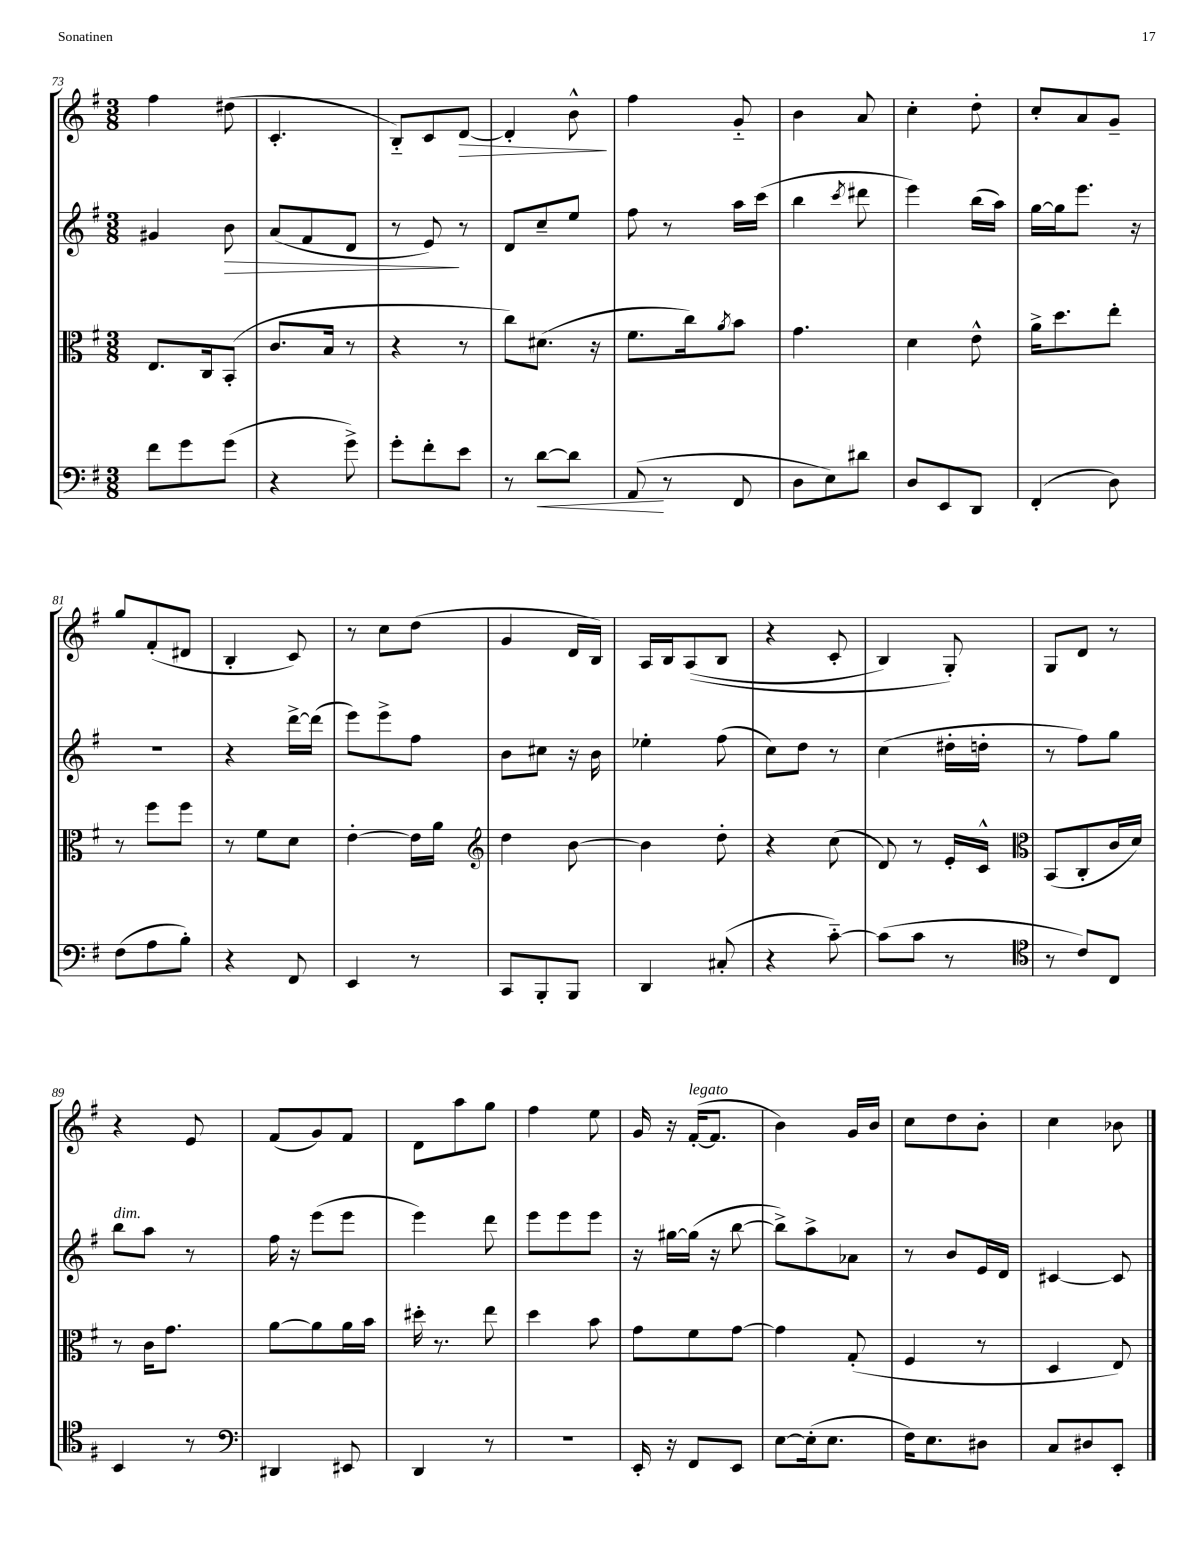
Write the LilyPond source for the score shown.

<<
\new StaffGroup <<
\new Staff = "s0" {
    \clef treble \key g \major \numericTimeSignature \time 3/8
    fis''4 dis''8( |
    c'4.-. |
    b8-_) c'8 d'8~\> |
    d'4-. b'8-^\! |
    fis''4 g'8-_ |
    b'4 a'8 |
    c''4-. d''8-. |
    c''8-. a'8 g'8-- |
    g''8 fis'8-.( dis'8 |
    b4-. c'8) |
    r8 c''8 d''8( |
    g'4 d'16 b16) |
    a16 b16 a8(\( b8 |
    r4 c'8-. |
    b4) g8-.\) |
    g8 d'8 r8 |
    r4 e'8 |
    fis'8( g'8) fis'8 |
    d'8 a''8 g''8 |
    fis''4 e''8 |
    g'16 r16 fis'16~-.^\markup { \italic "legato" }( fis'8. |
    b'4) g'16 b'16 |
    c''8 d''8 b'8-. |
    c''4 bes'8 \bar "|." |
}
\new Staff = "s1" {
    \clef treble \key g \major \numericTimeSignature \time 3/8
    gis'4 b'8\> |
    a'8( fis'8 d'8 |
    r8 e'8\!) r8 |
    d'8 c''8-- e''8 |
    fis''8 r8 a''16 c'''16( |
    b''4 \acciaccatura { c'''8 } dis'''8 |
    e'''4) b''16( a''16) |
    g''16~ g''16 e'''8. r16 |
    r4. |
    r4 d'''16~-> d'''16( |
    e'''8) e'''8-> fis''8 |
    b'8 cis''8 r16 b'16 |
    ees''4-. fis''8( |
    c''8) d''8 r8 |
    c''4( dis''16-. d''16-. |
    r8 fis''8) g''8 |
    b''8^\markup { \italic "dim." } a''8 r8 |
    fis''16 r16 e'''8( e'''8 |
    e'''4) d'''8 |
    e'''8 e'''8 e'''8 |
    r16 gis''16~ gis''16( r16 b''8~ |
    b''8->) a''8-> aes'8 |
    r8 b'8 e'16 d'16 |
    cis'4~ cis'8 \bar "|." |
}
\new Staff = "s2" {
    \clef alto \key g \major \numericTimeSignature \time 3/8
    e8. c16 b,8-.( |
    c'8. b16 r8 |
    r4 r8 |
    c''8) dis'8.( r16 |
    fis'8. c''16) \acciaccatura { a'8 } b'8 |
    g'4. |
    d'4 e'8-^ |
    a'16-> d''8. e''8-. |
    r8 fis''8 fis''8 |
    r8 fis'8 d'8 |
    e'4~-. e'16 a'16 |
    \clef treble d''4 b'8~ |
    b'4 d''8-. |
    r4 c''8( |
    d'8) r8 e'16-. c'16-^ |
    \clef alto b,8( c8-. c'16 d'16) |
    r8 c'16 g'8. |
    a'8~ a'8 a'16 b'16 |
    dis''16-. r8. e''8 |
    d''4 b'8 |
    g'8 fis'8 g'8~ |
    g'4 g8-.( |
    fis4 r8 |
    d4 e8) \bar "|." |
}
\new Staff = "s3" {
    \clef bass \key g \major \numericTimeSignature \time 3/8
    fis'8 g'8 g'8( |
    r4 g'8->) |
    g'8-. fis'8-. e'8 |
    r8 d'8~\< d'8 |
    a,8\!( r8 fis,8 |
    d8 e8) dis'8 |
    d8 e,8 d,8 |
    fis,4-.( d8) |
    fis8( a8 b8-.) |
    r4 fis,8 |
    e,4 r8 |
    c,8 b,,8-. b,,8 |
    d,4 cis8-.( |
    r4 c'8~-_) |
    c'8( c'8 r8 |
    \clef tenor r8 c'8) c8 |
    b,4 r8 |
    \clef bass dis,4 eis,8 |
    d,4 r8 |
    R4. |
    e,16-. r16 fis,8 e,8 |
    e8~ e16-.( e8. |
    fis16) e8. dis8 |
    c8 dis8 e,8-. \bar "|." |
}
>>
>>
\layout { \context { \Score currentBarNumber = #73 } }
